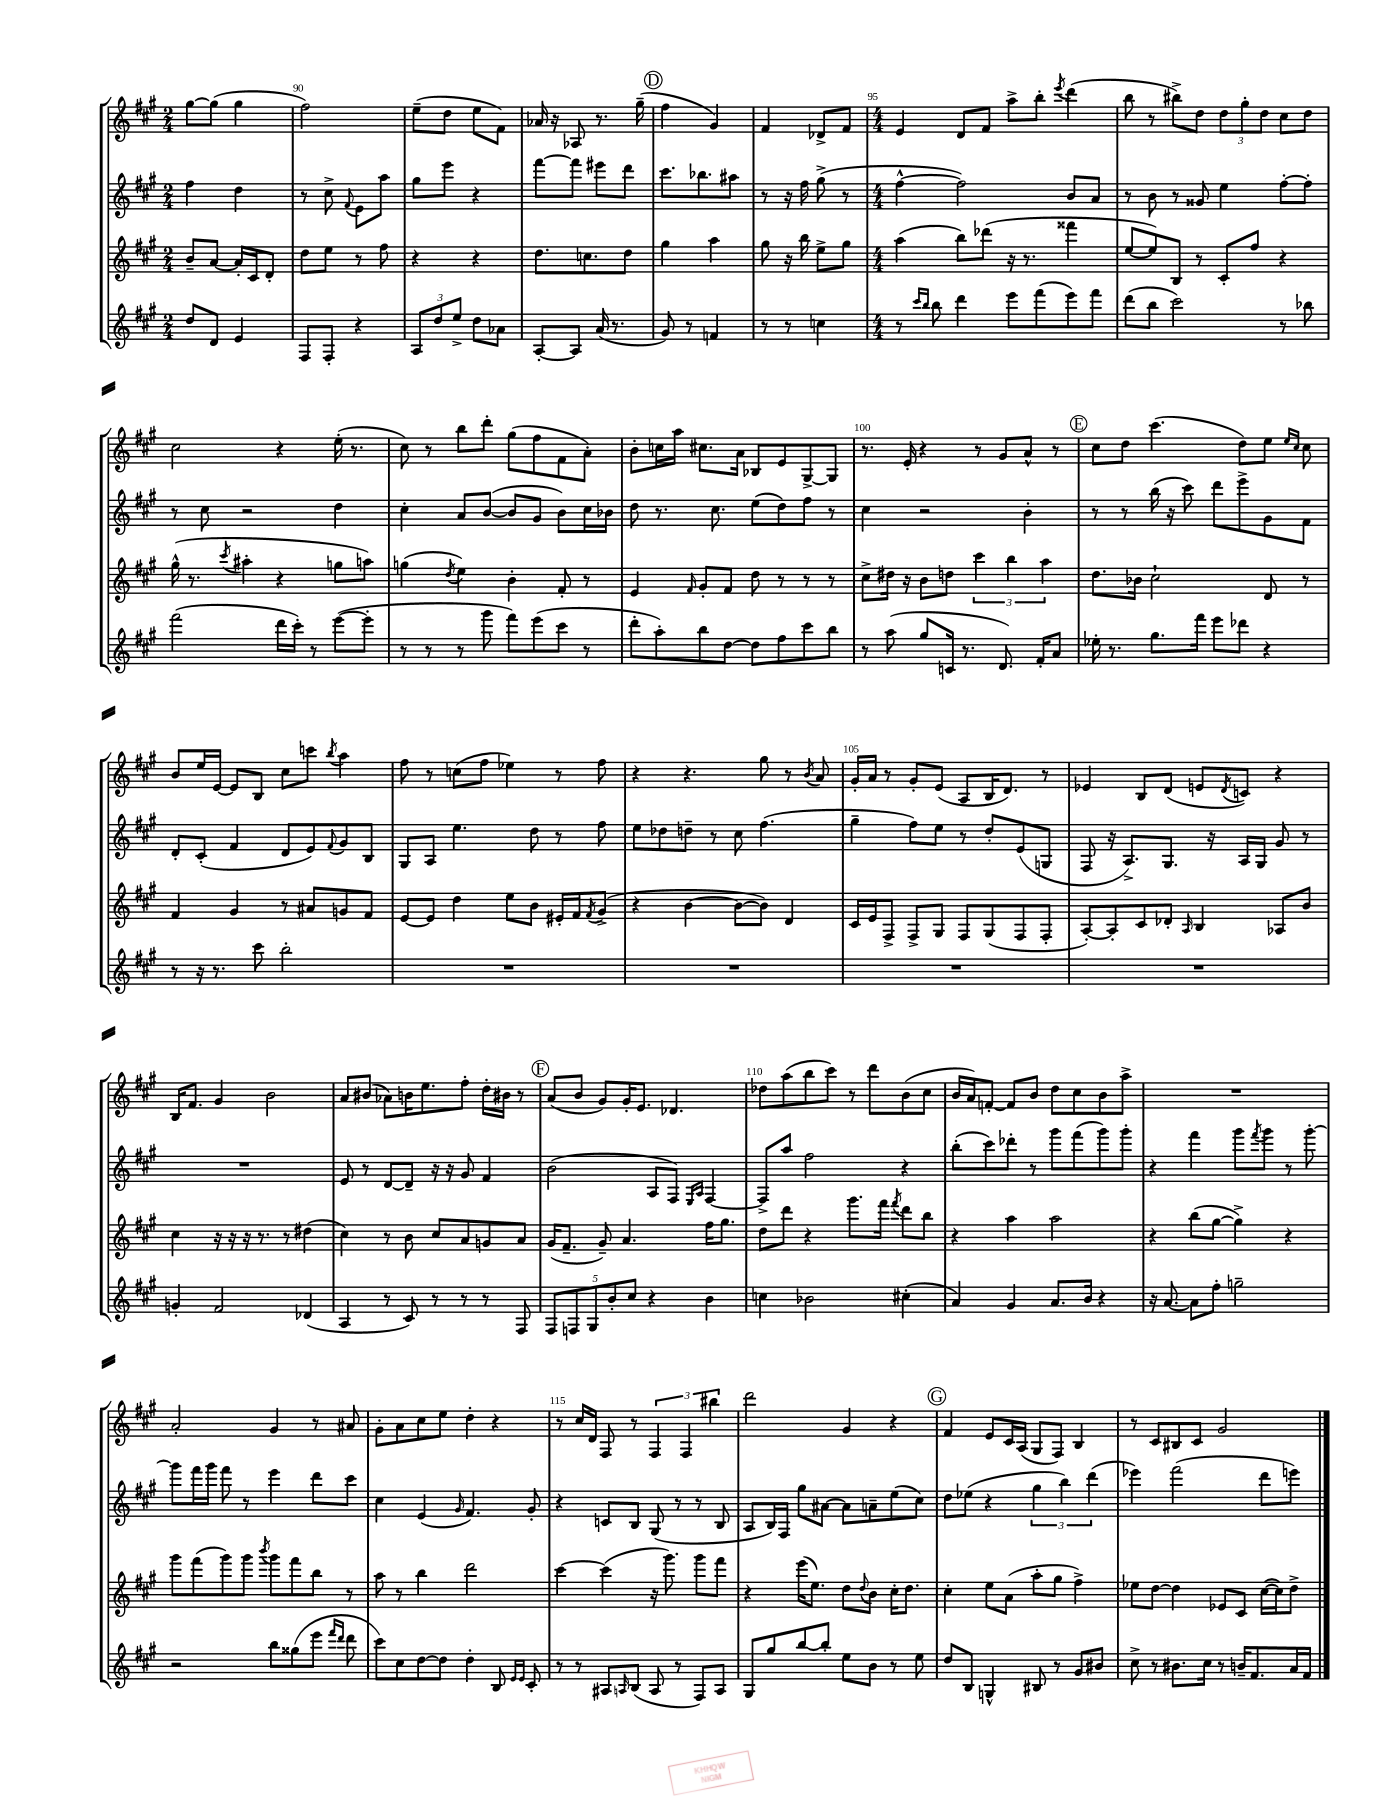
<<
\new StaffGroup <<
\new Staff = "s0" {
    \clef treble \key a \major \numericTimeSignature \time 2/4
    gis''8~ gis''8( gis''4 |
    fis''2) |
    e''8--( d''8 e''8 fis'8) |
    aes'16 r16 aes8 r8. gis''16--( |
    \mark \markup { \circle "D" } fis''4 gis'4) |
    fis'4 des'8-> fis'8 |
    \numericTimeSignature \time 4/4 e'4 d'8 fis'8 a''8-> b''8-. \acciaccatura { e'''8 } d'''4( |
    b''8 r8 bis''8->) d''8 \tuplet 3/2 { d''8 gis''8-. d''8 } cis''8 d''8 |
    cis''2 r4 e''16-.( r8. |
    cis''8) r8 b''8 d'''8-. gis''8( fis''8 fis'8 a'8-.) |
    b'8-. c''16 a''16 cis''8. a'16 bes8 e'8 gis8~-> gis8 |
    r8. e'16-. r4 r8 gis'8 a'8-^ r8 |
    \mark \markup { \circle "E" } cis''8 d''8 cis'''4.( d''8) e''8 \grace { e''16 cis''16 } cis''8 |
    b'8 e''16 e'16~ e'8 b8 cis''8 c'''8 \acciaccatura { b''8 } a''4 |
    fis''8 r8 c''8( fis''8 ees''4) r8 fis''8 |
    r4 r4. gis''8 r8 \acciaccatura { b'8 } a'8 |
    gis'16-. a'16 r8 gis'8-. e'8( a8 b16 d'8.) r8 |
    ees'4 b8 d'8( e'8 \acciaccatura { d'8 } c'8) r4 |
    b16 fis'8. gis'4 b'2 |
    a'8 bis'8( aes'8) b'16 e''8. fis''8-. d''16-. bis'16 r8 |
    \mark \markup { \circle "F" } a'8( b'8 gis'8) gis'16-. e'8. des'4. |
    des''8 a''8( b''8 cis'''8) r8 d'''8 b'8( cis''8 |
    b'16 a'16) f'8~-. f'8 b'8 d''8 cis''8 b'8 a''8-> |
    R1 |
    a'2-. gis'4 r8 ais'8 |
    gis'8-. a'8 cis''8 e''8 d''4-. r4 |
    r8 cis''16 d'16 fis8 r8 \tuplet 3/2 { fis4 fis4 bis''4 } |
    d'''2 gis'4 r4 |
    \mark \markup { \circle "G" } fis'4 e'8 cis'16 a16( gis8 fis8) b4 |
    r8 cis'8 bis8 cis'8 gis'2 \bar "|." |
}
\new Staff = "s1" {
    \clef treble \key a \major \numericTimeSignature \time 2/4
    fis''4 d''4 |
    r8 cis''8-> \appoggiatura { fis'8 } e'8 a''8 |
    gis''8 e'''8 r4 |
    fis'''8~ fis'''8 eis'''8 d'''8 |
    \mark \markup { \circle "D" } cis'''8. bes''8. ais''8 |
    r8 r16 fis''16 gis''8->( r8 |
    \numericTimeSignature \time 4/4 fis''4~-^ fis''2) b'8 a'8 |
    r8 b'8 r8 gisis'8 e''4 fis''8~-. fis''8-. |
    r8 cis''8 r2 d''4 |
    cis''4-. a'8 b'8~( b'8 gis'8 b'8) cis''16 bes'16 |
    d''8 r8. cis''8. e''8( d''8) fis''8 r8 |
    cis''4 r2 b'4-. |
    \mark \markup { \circle "E" } r8 r8 b''16( r16 cis'''8) d'''8 e'''8-> gis'8 fis'8 |
    d'8-. cis'8-.( fis'4 d'8 e'8) \appoggiatura { fis'8 } gis'8 b8 |
    gis8 a8 e''4. d''8 r8 fis''8 |
    e''8 des''8 d''8-- r8 cis''8 fis''4.( |
    gis''4-- fis''8) e''8 r8 d''8-. e'8( g8 |
    fis8 r16 a8.->) gis8. r16 a16 gis16 gis'8 r8 |
    R1 |
    e'8 r8 d'8~ d'8-- r16 r16 gis'8 fis'4 |
    \mark \markup { \circle "F" } b'2( a8 fis8) \grace { e16 a16 } fis4~ |
    fis8-> a''8 fis''2 r4 |
    b''8-.( cis'''8) des'''8-. r8 gis'''8 fis'''8( gis'''8) gis'''8-. |
    r4 fis'''4 gis'''8 \acciaccatura { fis'''8 } gis'''8 r8 gis'''8~-. |
    gis'''8 fis'''16 gis'''16 fis'''8 r8 e'''4 d'''8 cis'''8 |
    cis''4 e'4( \grace { gis'16 } fis'4.) gis'8-. |
    r4 c'8 b8 gis8( r8 r8 b8 |
    a8 b16) fis16 gis''8 ais'8~ ais'8 a'8-- e''8( cis''8) |
    \mark \markup { \circle "G" } d''8 ees''8( r4 \tuplet 3/2 { gis''4 b''4) d'''4( } |
    ees'''4) fis'''2( d'''8 e'''8) \bar "|." |
}
\new Staff = "s2" {
    \clef treble \key a \major \numericTimeSignature \time 2/4
    b'8-- a'8~ a'16-. cis'16 d'8-. |
    d''8 e''8 r8 fis''8 |
    r4 r4 |
    d''8. c''8. d''8 |
    \mark \markup { \circle "D" } gis''4 a''4 |
    gis''8 r16 b''16 e''8-> gis''8 |
    \numericTimeSignature \time 4/4 a''4( b''8) des'''8( r16 r8. fisis'''4 |
    e''8~ e''8) b8 r8 cis'8-. fis''8 r4 |
    gis''16-^( r8. \acciaccatura { cis'''8 } ais''4-. r4 g''8 a''8) |
    g''4( \acciaccatura { d''8 } e''4) b'4-. fis'8-. r8 |
    e'4 \grace { fis'16 } gis'8-. fis'8 d''8 r8 r8 r8 |
    cis''8-> dis''16 r16 b'8 d''8 \tuplet 3/2 { cis'''4 b''4 a''4 } |
    \mark \markup { \circle "E" } d''8. bes'16 cis''2-! d'8 r8 |
    fis'4 gis'4 r8 ais'8 g'8 fis'8 |
    e'8~ e'8 d''4 e''8 b'8 eis'16-. fis'16 \acciaccatura { fis'8 } gis'8->( |
    r4 b'4~ b'8~ b'8) d'4 |
    cis'16 e'16 fis8-> fis8-> gis8 fis8 gis8( fis8 fis8-. |
    a8~-.) a8-. cis'8 des'8-. \grace { a16 } b4 aes8 b'8 |
    cis''4 r16 r16 r16 r8. r8 dis''4( |
    cis''4) r8 b'8 cis''8 a'8 g'8 a'8 |
    \mark \markup { \circle "F" } gis'16( fis'8.-- gis'8--) a'4. fis''16 gis''8. |
    d''8 d'''8 r4 gis'''8. fis'''16 \acciaccatura { fis'''8 } d'''8 b''8 |
    r4 a''4 a''2 |
    r4 b''8( gis''8~ gis''4->) r4 |
    gis'''8 fis'''8( gis'''8) gis'''8 \acciaccatura { b'''8 } gis'''8 fis'''8 b''8 r8 |
    a''8 r8 b''4 d'''2 |
    cis'''4~ cis'''4( r16 gis'''8.) gis'''8 fis'''8 |
    r4 e'''16( e''8.) d''8 \appoggiatura { d''8 } b'8 cis''16-. d''8. |
    \mark \markup { \circle "G" } cis''4-. e''8 a'8( a''8-. gis''8 fis''4->) |
    ees''8 d''8~ d''4 ees'8 cis'8 cis''16~( cis''16) d''8-> \bar "|." |
}
\new Staff = "s3" {
    \clef treble \key a \major \numericTimeSignature \time 2/4
    d''8 d'8 e'4 |
    fis8 fis8-. r4 |
    \tuplet 3/2 { a8 d''8 e''8-> } d''8 aes'8 |
    a8~-. a8 a'16( r8. |
    \mark \markup { \circle "D" } gis'8) r8 f'4 |
    r8 r8 c''4 |
    \numericTimeSignature \time 4/4 r8 \grace { cis'''16 b''16 } b''8 d'''4 e'''8 fis'''8( e'''8) fis'''8 |
    d'''8( b''8 cis'''2) r8 bes''8 |
    fis'''2( d'''16 cis'''16-.) r8 e'''8~( e'''8-. |
    r8 r8 r8 gis'''8 fis'''8) e'''8( cis'''8 r8 |
    d'''8-. a''8-.) b''8 d''8~ d''8 fis''8 cis'''8 b''8 |
    r8 a''8( gis''8 c'16 r8. d'8.) fis'16-. a'8 |
    \mark \markup { \circle "E" } ees''16-. r8. gis''8. fis'''16 e'''8 des'''8 r4 |
    r8 r16 r8. cis'''8 b''2-. |
    R1 |
    R1 |
    R1 |
    R1 |
    g'4-. fis'2 des'4( |
    a4 r8 cis'8) r8 r8 r8 fis8 |
    \mark \markup { \circle "F" } \tuplet 5/4 { fis8 f8 gis8 b'8-. cis''8 } r4 b'4 |
    c''4 bes'2 cis''4-.( |
    a'4) gis'4 a'8. b'16 r4 |
    r16 a'8.~ a'8 fis''8-. g''2-- |
    r2 b''8 gisis''8( e'''8 \grace { fis'''16 d'''16 } d'''8 |
    cis'''8) cis''8 d''8~ d''8 d''4-. b8 \grace { e'16 e'16 } cis'8-. |
    r8 r8 ais8 \grace { a16 } b8( a8 r8 fis8) a8 |
    gis8 gis''8 b''8~ b''8-. e''8 b'8 r8 e''8 |
    \mark \markup { \circle "G" } d''8 b8 g4-^ bis8 r8 gis'8 bis'8 |
    cis''8-> r8 bis'8. cis''16 r8 b'16-- fis'8. a'16 fis'16 \bar "|." |
}
>>
>>
\layout { \context { \Score currentBarNumber = #89 \override BarNumber.break-visibility = ##(#f #t #t) barNumberVisibility = #(every-nth-bar-number-visible 5) } }
